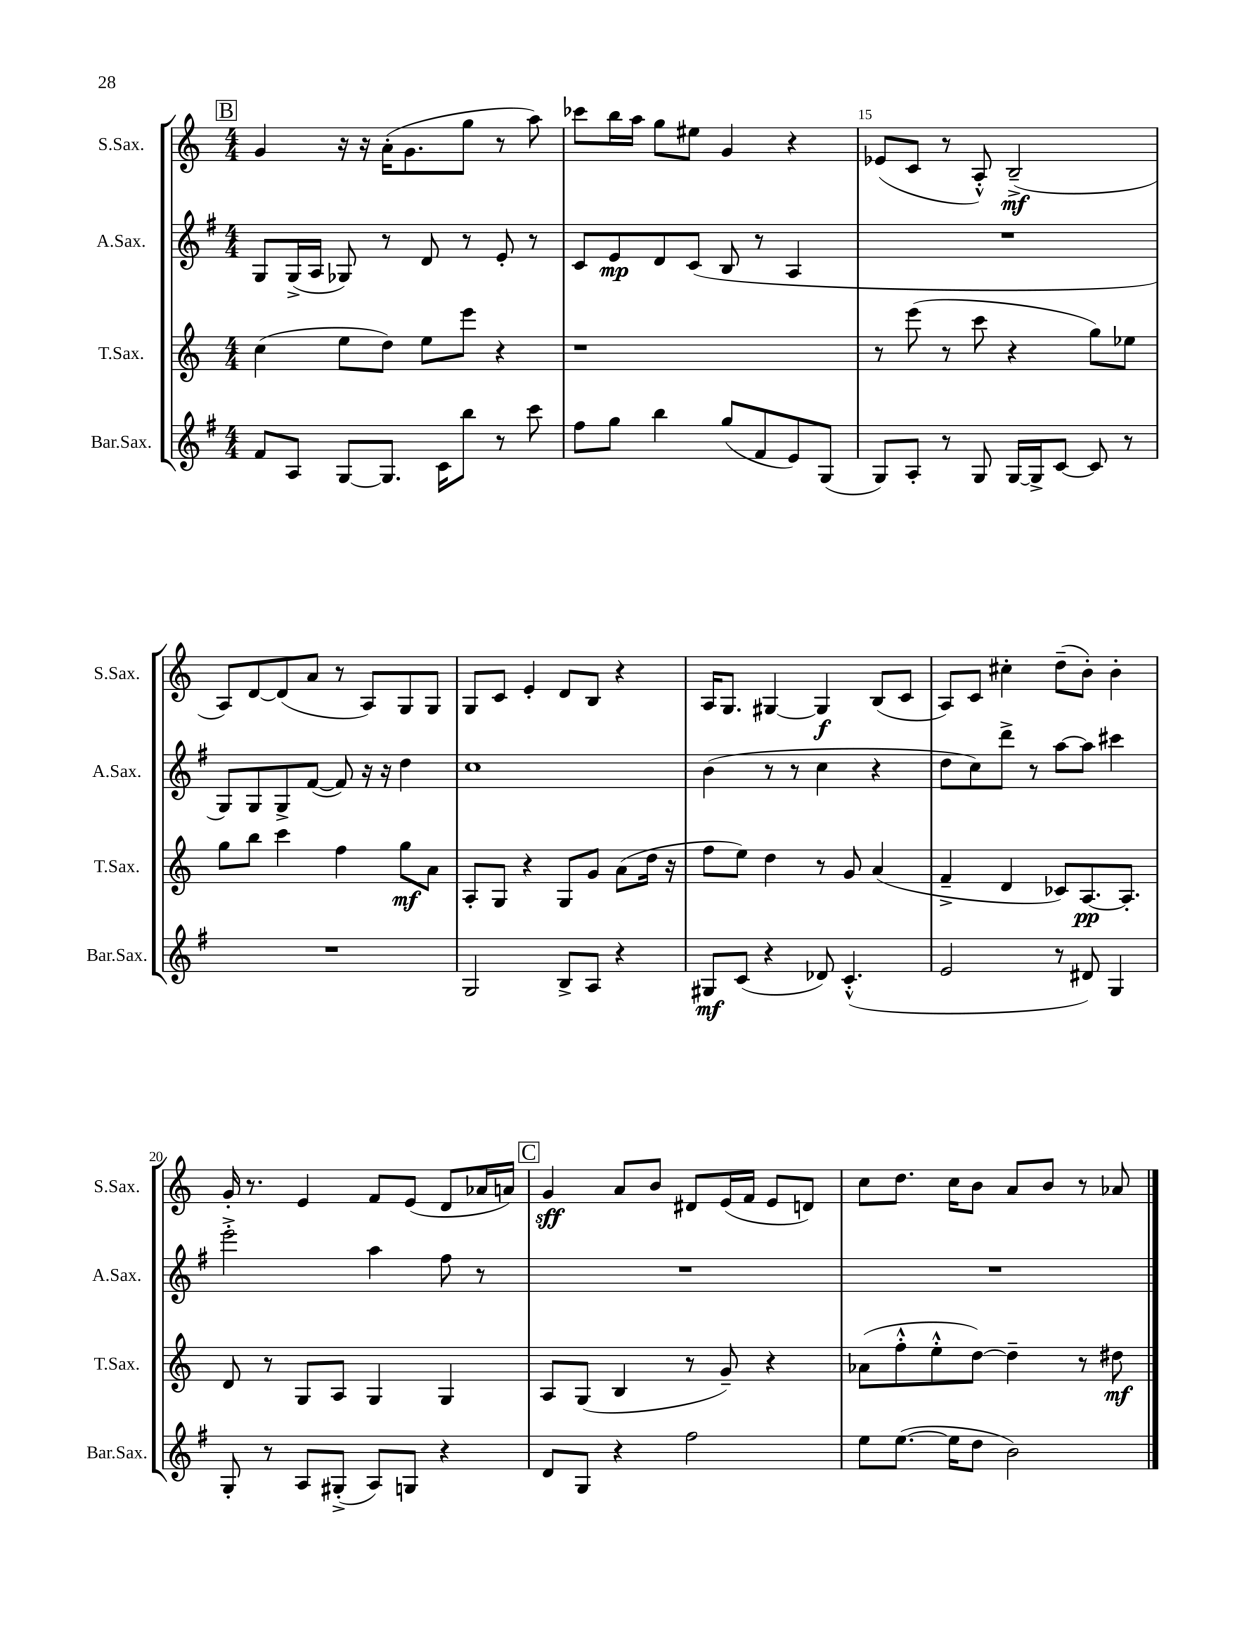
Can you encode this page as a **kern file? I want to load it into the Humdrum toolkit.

**kern	**kern	**kern	**kern
*staff4	*staff3	*staff2	*staff1
*clefG2	*clefG2	*clefG2	*clefG2
*k[f#]	*k[]	*k[f#]	*k[]
*M4/4	*M4/4	*M4/4	*M4/4
8f#	(4cc	8G	4g
8A	.	(16G^	.
.	.	16A	.
[8G	8ee	8G-)	16r
.	.	.	16r
8.G]	8dd)	8r	(16a'
.	.	.	8.g
.	8ee	8d	.
16c	.	.	.
8bb	8eee	8r	8gg
8r	4r	8e'	8r
8ccc	.	8r	8aa)
=	=	=	=
8ff#	1r	8c	8ccc-
8gg	.	8e	16bb
.	.	.	16aa
4bb	.	8d	8gg
.	.	(8c	8ee#
(8gg	.	8B	4g
8f#	.	8r	.
8e)	.	4A	4r
(8G	.	.	.
=	=	=	=
8G)	8r	1r	(8e-
8A'	(8eee	.	8c
8r	8r	.	8r
8G	8ccc	.	8A'^^)
[16G	4r	.	(2B~^
16G^]	.	.	.
[8c	.	.	.
8c]	8gg)	.	.
8r	8ee-	.	.
=	=	=	=
1r	8gg	8G)	8A)
.	8bb	8G	[8d
.	4ccc	8G^	(8d]
.	.	([8f#	8a
.	4ff	8f#])	8r
.	.	16r	8A)
.	.	16r	.
.	8gg	4dd	8G
.	8a	.	8G
=	=	=	=
2G	8A'	1cc	8G
.	8G	.	8c
.	4r	.	4e'
8B^	8G	.	8d
8A	8g	.	8B
4r	(8a	.	4r
.	16dd	.	.
.	16r	.	.
=	=	=	=
8G#	8ff	(4b	16A
.	.	.	8.G
(8c	8ee)	.	.
4r	4dd	8r	[4G#
.	.	8r	.
8d-)	8r	4cc	4G#]
(4.c'^^	8g	.	.
.	(4a	4r	(8B
.	.	.	8c
=	=	=	=
2e	4f~^	8dd	8A)
.	.	8cc)	8c
.	4d	8ddd^	4cc#'
.	.	8r	.
8r	8c-)	[8aa	(8dd~
8d#)	[8.A	8aa]	8b')
4G	.	4ccc#	4b'
.	8.A']	.	.
=	=	=	=
8G'	8d	2eee'^	16g'
.	.	.	8.r
8r	8r	.	.
8A	8G	.	4e
(8G#'^	8A	.	.
8A)	4G	4aa	8f
8G	.	.	(8e
4r	4G	8ff#	8d
.	.	8r	16a-
.	.	.	16a)
=	=	=	=
8d	8A	1r	4g
8G	(8G	.	.
4r	4B	.	8a
.	.	.	8b
2ff#	8r	.	8d#
.	8g~)	.	(16e
.	.	.	16f
.	4r	.	8e
.	.	.	8d)
=	=	=	=
8ee	(8a-	1r	8cc
([8.ee	8ff'^^	.	8.dd
.	8ee'^^	.	.
16ee]	.	.	16cc
8dd	[8dd)	.	8b
2b)	4dd~]	.	8a
.	.	.	8b
.	8r	.	8r
.	8dd#	.	8a-
==	==	==	==
*-	*-	*-	*-
